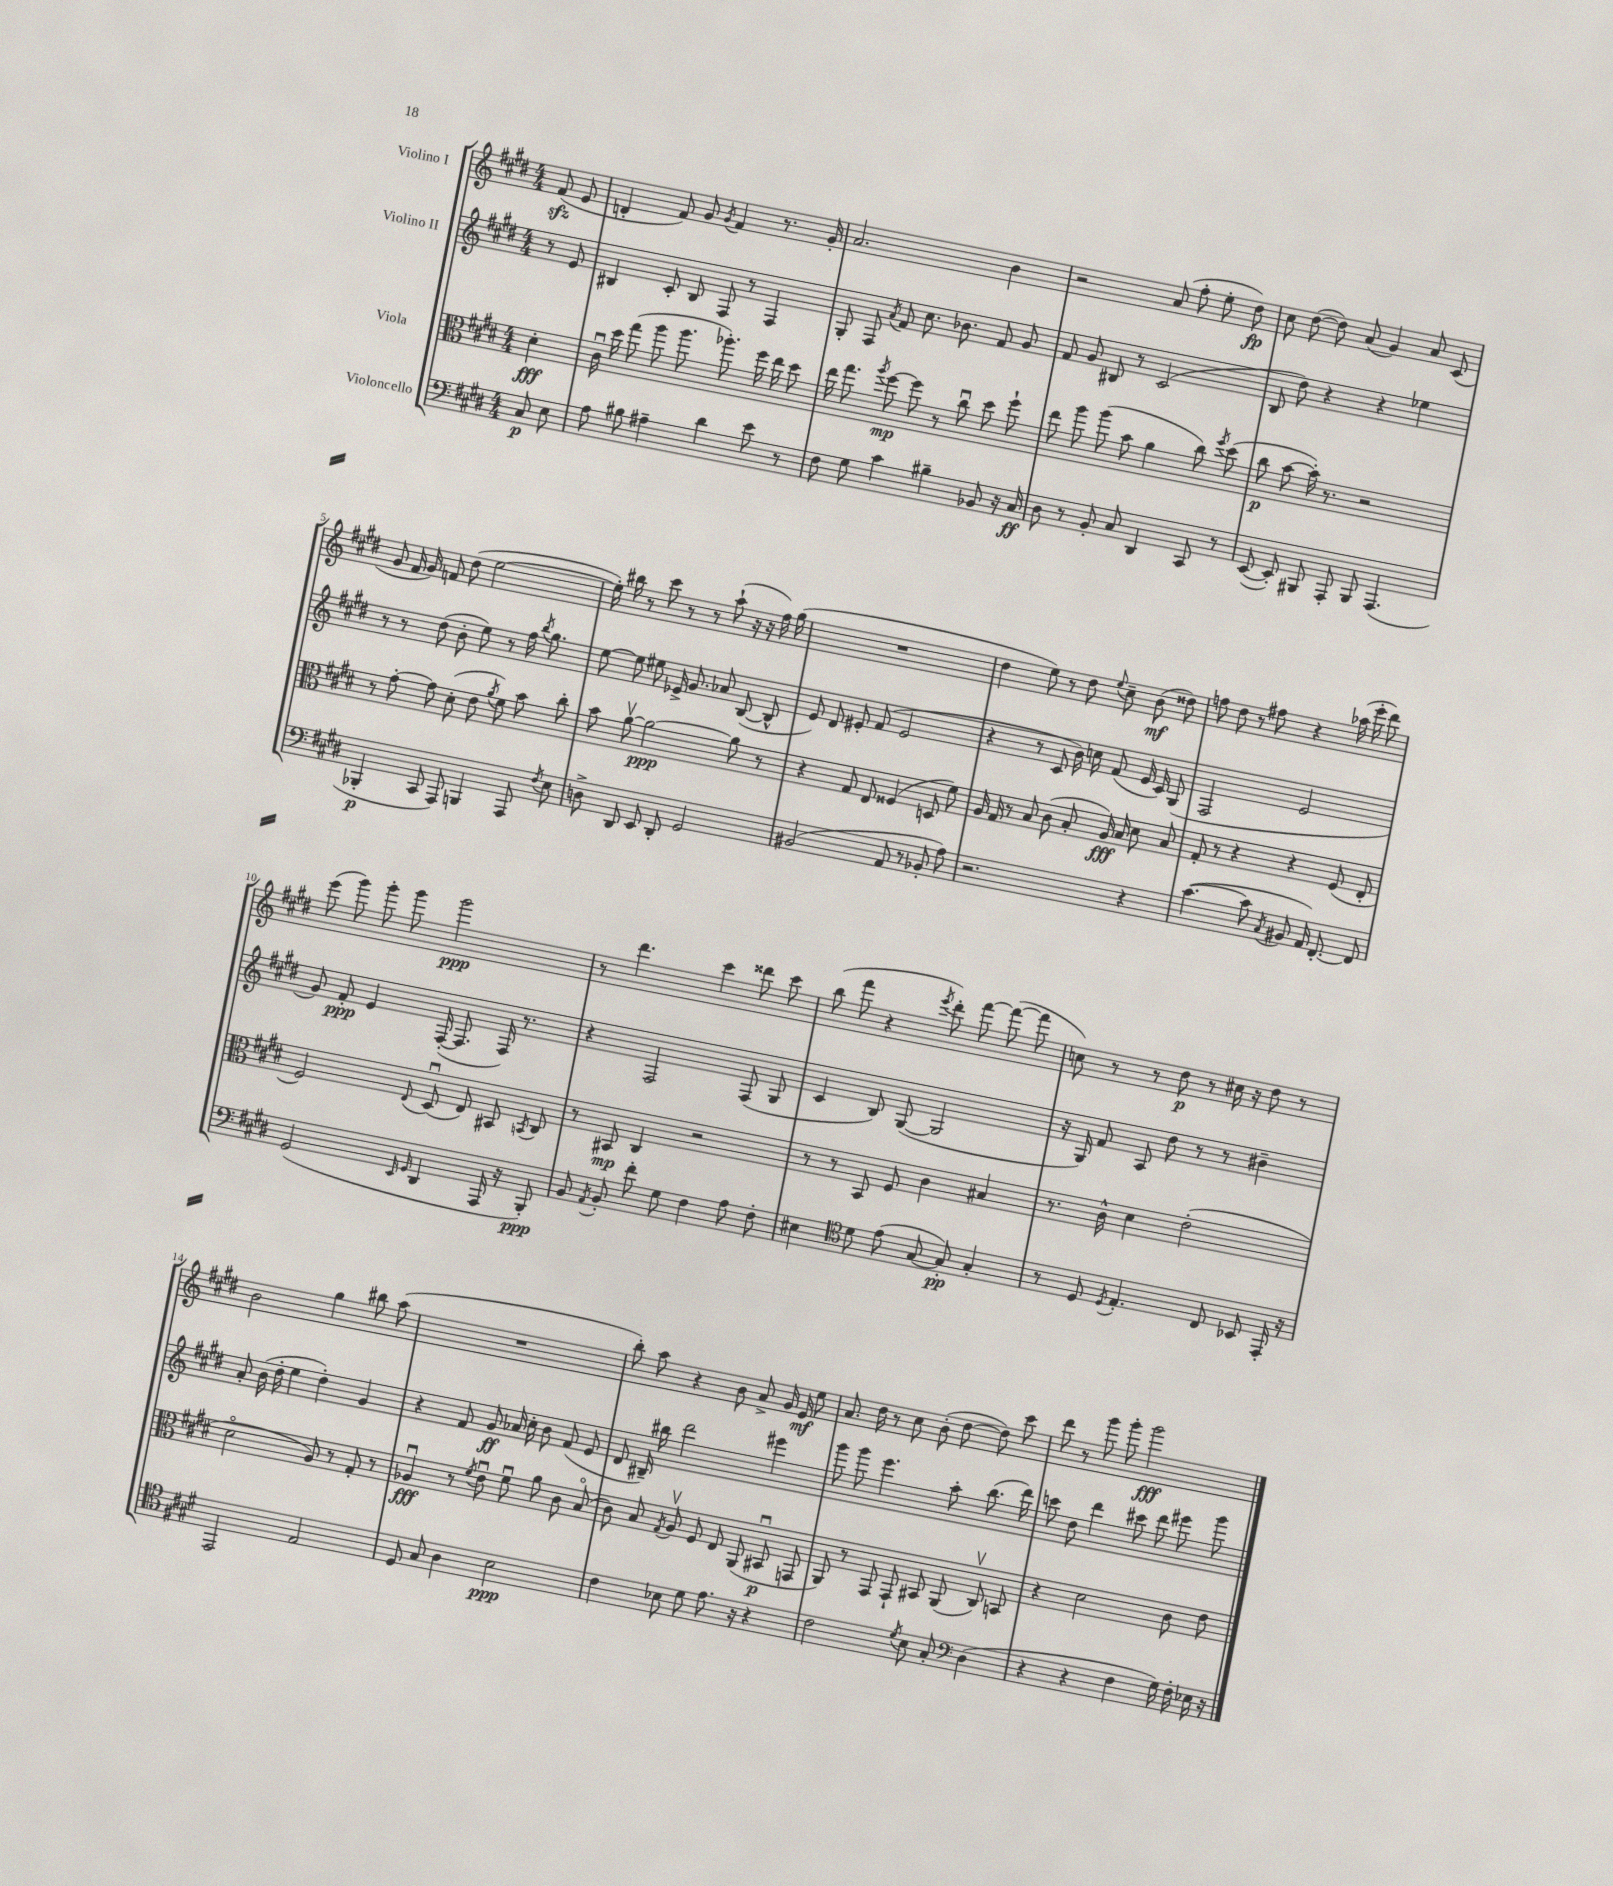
<<
\new StaffGroup <<
\new Staff = "s0" \with { instrumentName = "Violino I" } {
    \clef treble \key e \major \numericTimeSignature \time 4/4 \partial 4
    \autoBeamOff fis'8\sfz( e'8 |
    d'4-. fis'8) gis'8 \acciaccatura { gis'8 } fis'4 r8. gis'16-. |
    a'2. b'4 |
    r2 a'8( fis''8-. e''8-. dis''8\fp) |
    cis''8 dis''8~( dis''8) a'8( gis'4) a'8 cis'8( |
    gis'8 fis'16 gis'16) f'8 dis''8( e''2~ |
    e''16-.) bis''16 r8 cis'''8 r8 r8 a''8-!( r16 r16 fis''16) gis''16( |
    R1 |
    dis''4 e''8) r8 dis''8 \appoggiatura { e''8 } cis''8-- b'8\mf( disis''8) |
    f''8 dis''8 r8 fis''8 r4 aes''16( e'''16-. dis'''8) |
    e'''8( gis'''8) gis'''8-. gis'''8 gis'''2\ppp |
    r8 dis'''4. cis'''4 disis'''8 cis'''8 |
    b''8( fis'''8 r4 \acciaccatura { e'''8 } dis'''8-.) fis'''8~ fis'''8~( fis'''8 |
    c''8) r8 r8 dis''8\p r8 cis''16 r16 dis''8 r8 |
    b'2 gis''4 bis''8 a''8( |
    R1 |
    b''8-.) a''8 r4 b'8 a'8-> gis'16 e'16\mf e''8 |
    a'8. dis''16 r8 cis''8 b'8-.( dis''8~ dis''8) cis'''8 |
    dis'''8 r8 gis'''8 gis'''8-. gis'''2\fff \bar "|." |
}
\new Staff = "s1" \with { instrumentName = "Violino II" } {
    \clef treble \key e \major \numericTimeSignature \time 4/4 \partial 4
    \autoBeamOff r8 e'8 |
    bis4 cis'8-. bis8 fis8 r8 fis4 |
    gis8-. fis8 \acciaccatura { a'8 } fis'8 cis''8. bes'8. fis'8 gis'8 |
    fis'8 gis'8 bis8 r8 cis'2( |
    b8 dis''8) r4 r4 ees''4 |
    r8 r8 dis''8( b'8-. e''8) r8 fis''16 \acciaccatura { b''8 } gis''8. |
    e''8~ e''8 eis''8 ees'16-> gis'8. aes'8 b8~( b8-^ |
    e'8) dis'8 eis'8-. fis'8( eis'2 |
    r4 r8 cis'8 b'16) c''16 fis'8( e'16 cis'16) gis8( |
    fis2 e'2 |
    gis'8) fis'8-.\ppp e'4 fis16~-.( fis8. fis16) r8. |
    r4 fis2 fis8( gis8 |
    cis'4 b8) gis8~( gis2 |
    r16 gis16) fis'8 a8 dis''8 r8 r8 bis'4-- |
    a'8-. b'16( dis''16-. e''4 dis''4-.) gis'4 |
    r4 fis'8 gis'8\ff aes'16 cis''16-. b'8 fis'8( e'8 |
    dis'8 bis16--) bis''16 dis'''2 eis'''4 |
    gis'''8 gis'''8 e'''4. a''8-. b''8.( dis'''16) |
    c'''8 dis''8 dis'''4 cis'''8 dis'''8 eis'''8 gis'''8 \bar "|." |
}
\new Staff = "s2" \with { instrumentName = "Viola" } {
    \clef alto \key e \major \numericTimeSignature \time 4/4 \partial 4
    \autoBeamOff dis'4-.\fff |
    cis'16\downbow dis''16 gis''8( a''8 a''8. aes''8.-.) fis''16 e''16 dis''8 |
    e''16 gis''8. \acciaccatura { a''8 } fis''8~\mp fis''8 r8 cis''8\downbow dis''8 fis''8-! |
    e''8 a''8 a''8( b'8 a'4 cis''8) \acciaccatura { fis''8 } dis''8( |
    cis''8\p b'8~ b'16-.) r8. r2 |
    r8 gis'8~-. gis'8 dis'8-.( e'8 \acciaccatura { a'8 } fis'8) b'8 cis''8-. |
    b'8 a'8~\upbow a'2~\ppp a'8 r8 |
    r4 gis8 e8 fisis4( d8 fis'8) |
    a16 gis16 r8 b8 cis'8( b8-. a16\fff) b16 dis'8 b8 |
    gis8-. r8 r4 r4 fis8( e8-. |
    fis2) \appoggiatura { e8 } dis8\downbow( e8) bis,8 \acciaccatura { b,8 } cis8 |
    r8 bis,8\mp cis4 r2 |
    r8 r8 b,8 fis8 cis'4 bis4 |
    r8. cis'16-^ dis'4 e'2-.( |
    dis'2\flageolet a8) r8 gis8-. r8 |
    aes4\downbow\fff r8 \acciaccatura { fis'8 } e'8\downbow fis'8\downbow a'8 cis'8 b8\flageolet( |
    cis'8) b8 \acciaccatura { gis8 } a8\upbow fis8 e8 a,8( bis,8\downbow\p g,8 |
    a,8) r8 gis,8 gis,8-! bis,8 a,8( cis8\upbow) b,8 |
    r4 dis'2 cis'8 e'8 \bar "|." |
}
\new Staff = "s3" \with { instrumentName = "Violoncello" } {
    \clef bass \key e \major \numericTimeSignature \time 4/4 \partial 4
    \autoBeamOff cis8\p e8 |
    a8 bis8 ais4-- dis'4 e'8 r8 |
    fis8 gis8 cis'4 bis4-- bes,8 r16 cis16\ff |
    dis8 r8 b,8-. cis8 dis,4 cis,8 r8 |
    e,8~( e,8-.) bis,,8 a,,8-. bis,,8 a,,4.( |
    bes,,4-.\p cis,8 a,,8) b,,4 a,,8 \acciaccatura { fis8 } e8 |
    d8-> dis,8 e,8 dis,8-. gis,2 |
    bis,2( a,8 r8 bes,8-. a8) |
    r2. r4 |
    cis'4.~( cis'8 \acciaccatura { cis8 } bis,8 a,16) fis,8.~-. fis,8 |
    gis,2( \grace { e,16 gis,16 } dis,4 a,,16 r16 b,,8-.\ppp) |
    b,8 \acciaccatura { a,8 } b,8-. fis'8-. gis8 fis4 a8 fis8-. |
    eis4 \clef tenor dis'8 e'8( gis8~ gis8-.\pp) gis4-. |
    r8 dis8 \acciaccatura { dis8 } e4.-. cis8 bes,8 e,16-. r16 |
    e,2 e2 |
    dis8 gis8 a4 b2\ppp |
    cis'4 bes8 dis'8 e'8. r16 r4 |
    cis'2 \acciaccatura { dis'8 } b8 gis8-. \clef bass dis4( |
    r4 r4 fis4 gis16) fis16-. ees16 r16 \bar "|." |
}
>>
>>
